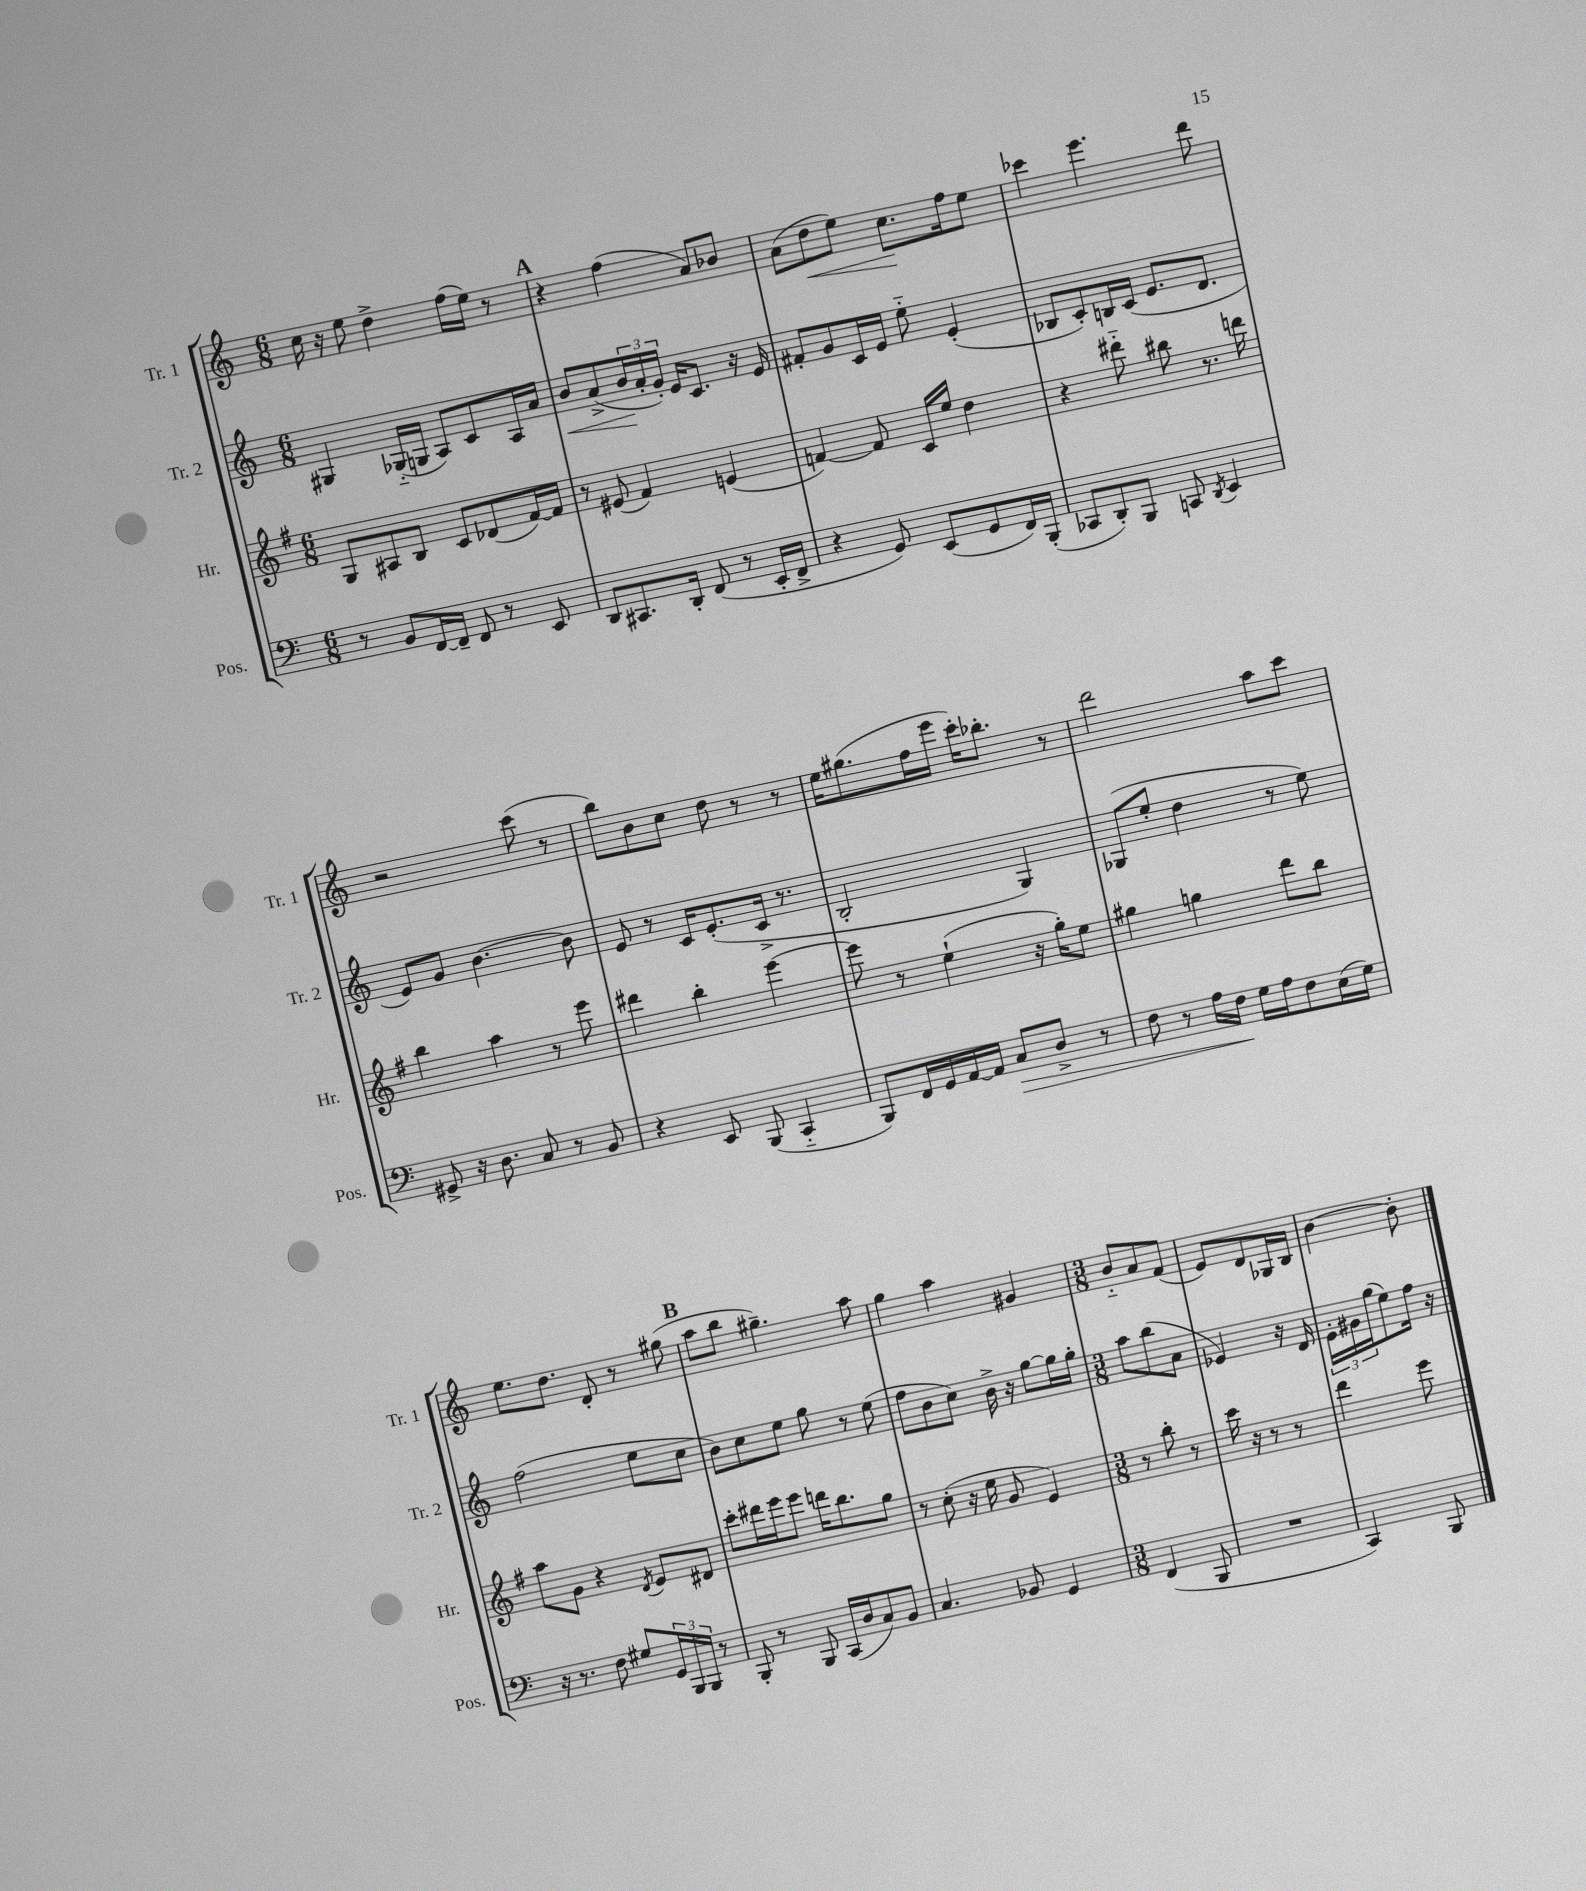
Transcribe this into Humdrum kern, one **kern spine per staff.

**kern	**dynam	**kern	**kern	**dynam	**kern	**dynam
*part4	*part4	*part3	*part2	*part2	*part1	*part1
*staff4	*staff4	*staff3	*staff2	*staff2	*staff1	*staff1
*I"Pos.	*	*I"Hr.	*I"Tr. 2	*	*I"Tr. 1	*
*I'Pos.	*	*I'Hr.	*I'Tr. 2	*	*I'Tr. 1	*
*clefF4	*	*clefG2	*clefG2	*	*clefG2	*
*k[]	*	*k[f#]	*k[]	*	*k[]	*
*M6/8	*	*M6/8	*M6/8	*	*M6/8	*
=54	=54	=54	=54	=54	=54	=54
8r	.	8G/L	4G#X/	.	16cc\	.
.	.	.	.	.	16r	.
8BB/L	.	8A#X/	.	.	8ee\	.
[16FF/L	.	8B/J	(16G-X/LL	.	4dd^\	.
16FF~/JJ]	.	.	16Gn/JJ	.	.	.
8FF/	.	8c/L	8A/L)	.	.	.
8r	.	(8d-X/	8c/	.	(16ff\LL	.
.	.	.	.	.	16ee\JJ)	.
8EE/	.	[16f#/L)	16A/L	.	8r	.
.	.	16f#/JJ]	16a/JJ	.	.	.
!!LO:REH:place=s1:t=A
=55	=55	=55	=55	=55	=55	=55
!	!	!	!	!LO:HP:b	!	!
8DD/L	.	8r	8b/L	<	4r	.
8.CC#X/	.	(8e#X/	(8a^/	.	.	.
.	.	4f#/)	24b/L	.	(4ff\	.
.	.	.	24a'/	[	.	.
16DD'/Jk	.	.	.	.	.	.
.	.	.	24g'/JJ)	.	.	.
(8FF/	.	.	16e/KL	.	.	.
.	.	.	8.c/J	.	.	.
8r	.	(4en/	.	.	8a/L)	.
16EE'/LL	.	.	16r	.	8b-X/J	.
16FF^/JJ	.	.	16e/	.	.	.
=56	=56	=56	=56	=56	=56	=56
4r	.	[4fn/)	8f#X'/L	.	(8a\L	.
!	!	!	!	!	!	!LO:HP:b
.	.	.	8g/	.	8dd\	<
8GG/)	.	8f/]	16c/L	.	8ee\J)	.
.	.	.	16e/JJ	.	.	.
(8EE/L	.	16c/LL	8ee\	.	8.cc\L	.
.	.	16ee/JJ	.	.	.	.
8GG/	.	4dd\	(4e'/	.	.	.
.	.	.	.	.	16ff\k	[
16FF/L)	.	.	.	.	8ee\J	.
(16BBB'/JJ	.	.	.	.	.	.
=57	=57	=57	=57	=57	=57	=57
8CC-X/L	.	4r	8B-X/L	.	4ccc-X\	.
8DD'/)	.	.	8c'/)	.	.	.
8BBB/J	.	8ddd#X\	16Bn/L	.	4.eee\	.
.	.	.	(16c/JJ	.	.	.
8CCn/	.	8bb#X\	8.e/L	.	.	.
8qDD/	.	.	.	.	.	.
4EE/	.	8.r	.	.	.	.
.	.	.	8.d/J	.	.	.
.	.	.	.	.	8ddd\	.
.	.	16dddn\	.	.	.	.
!!LO:LB:g=z
=58	=58	=58	=58	=58	=58	=58
8GG#X^/	.	4bb\	8e/L)	.	2r	.
16r	.	.	8g/J	.	.	.
8.D\	.	.	.	.	.	.
.	.	4aa\	[4.b\	.	.	.
8C/	.	.	.	.	.	.
8r	.	8r	.	.	(8ccc\	.
8BB/	.	8eee\	8b\]	.	8r	.
=59	=59	=59	=59	=59	=59	=59
4r	.	4ddd#X\	8e/	.	8bb\L)	.
.	.	.	8r	.	8b\	.
8EE/	.	4bb'\	16c/KL	.	8cc\J	.
.	.	.	(8.e'/	.	.	.
(8BBB/	.	.	.	.	8dd\	.
4CC/	.	[4eee\	16c^/Jk	.	8r	.
.	.	.	8.r	.	.	.
.	.	.	.	.	8r	.
=60	=60	=60	=60	=60	=60	=60
8BBB/L)	.	8eee\]	2B'/	.	16ee\KL	.
.	.	.	.	.	(8.gg#X\	.
16FF/L	.	8r	.	.	.	.
16GG/	.	.	.	.	.	.
[16AA/	.	(4ee`\	.	.	16ff\L	.
16AA/JJ]	.	.	.	.	16eee\JJ	.
!	!LO:HP:b	!	!	!	!	!
8C/L	>	.	.	.	16ccc'\KL)	.
.	.	.	.	.	8.bb-X'\J	.
8D^/J	.	16r	4G/)	.	.	.
.	.	16gg'\KL)	.	.	.	.
8r	.	8ee\J	.	.	8r	.
=61	=61	=61	=61	=61	=61	=61
8F\	.	4gg#X\	(8G-X/L	.	2ddd\	.
8r	.	.	8ee'/J	.	.	.
16A\LL	.	4ggn\	4dd\	.	.	.
16F\JJ	.	.	.	.	.	.
16G\LL	]	.	.	.	.	.
16A\J	.	.	.	.	.	.
8F\	.	8ddd\L	8r	.	8aa\L	.
(16E\L	.	8bb\J	8ee\)	.	8ccc\J	.
16G\JJ)	.	.	.	.	.	.
!!LO:LB:g=z
=62	=62	=62	=62	=62	=62	=62
16r	.	8aa\L	(2ff\	.	8.ee\L	.
8.r	.	.	.	.	.	.
.	.	8g\J	.	.	.	.
.	.	.	.	.	8.dd\J	.
8F\	.	4r	.	.	.	.
8G#X/L	.	.	.	.	8d'/	.
.	.	8qd/	.	.	.	.
24GG/L	.	8e/L	8ee\L	.	8r	.
24BBB/	.	.	.	.	.	.
24BBB/JJ	.	.	.	.	.	.
8r	.	8d#X/J	8cc\J	.	(8gg#X\	.
!!LO:REH:place=s1:t=B
=63	=63	=63	=63	=63	=63	=63
8BBB'/	.	8ccc'\L	8b\L)	.	8aa\L	.
8r	.	16ddd#X\L	8cc\	.	8bb\J	.
.	.	16eee\J	.	.	.	.
8BBB/	.	8eee\J	8ee\J	.	4.gg#X~\)	.
(16CC/LL	.	16dddn\KL	8gg\	.	.	.
16D/J	.	8.bb\	.	.	.	.
8C/)	.	.	8r	.	.	.
8BB/J	.	8gg\J	(8ee\	.	8aa\	.
=64	=64	=64	=64	=64	=64	=64
4.C/	.	8r	8ff\L	.	4gg\	.
.	.	(8cc'\	8b\	.	.	.
.	.	16r	8cc\J)	.	4aa\	.
.	.	16ee\	.	.	.	.
8BB-X/	.	8g/	16b^\	.	.	.
.	.	.	16r	.	.	.
4GG/	.	4e/)	[8gg\L	.	4g#X/	.
.	.	.	16gg\L]	.	.	.
.	.	.	16gg'\JJ	.	.	.
=65	=65	=65	=65	=65	=65	=65
*M3/8	*	*M3/8	*M3/8	*	*M3/8	*
(4FF/	.	8r	8aa\L	.	8b/L	.
.	.	8bb'\	(8bb\	.	8a/	.
8BBB/	.	8r	8a\J	.	(8f/J	.
=66	=66	=66	=66	=66	=66	=66
4.r	.	16ccc\	4e-X/)	.	8e/L)	.
.	.	16r	.	.	.	.
.	.	8r	.	.	8d/	.
.	.	8r	16r	.	16G-X/L	.
.	.	.	16d/	.	16B/JJ	.
=67	=67	=67	=67	=67	=67	=67
4CC/)	.	4ddd\	24e'\LL	.	[4b\	.
.	.	.	24g#X\	.	.	.
.	.	.	(24gg\J	.	.	.
.	.	.	8ee\)	.	.	.
8BBB/	.	8eee\	16ff\Jk	.	8b'\]	.
.	.	.	16r	.	.	.
==	==	==	==	==	==	==
*-	*-	*-	*-	*-	*-	*-
